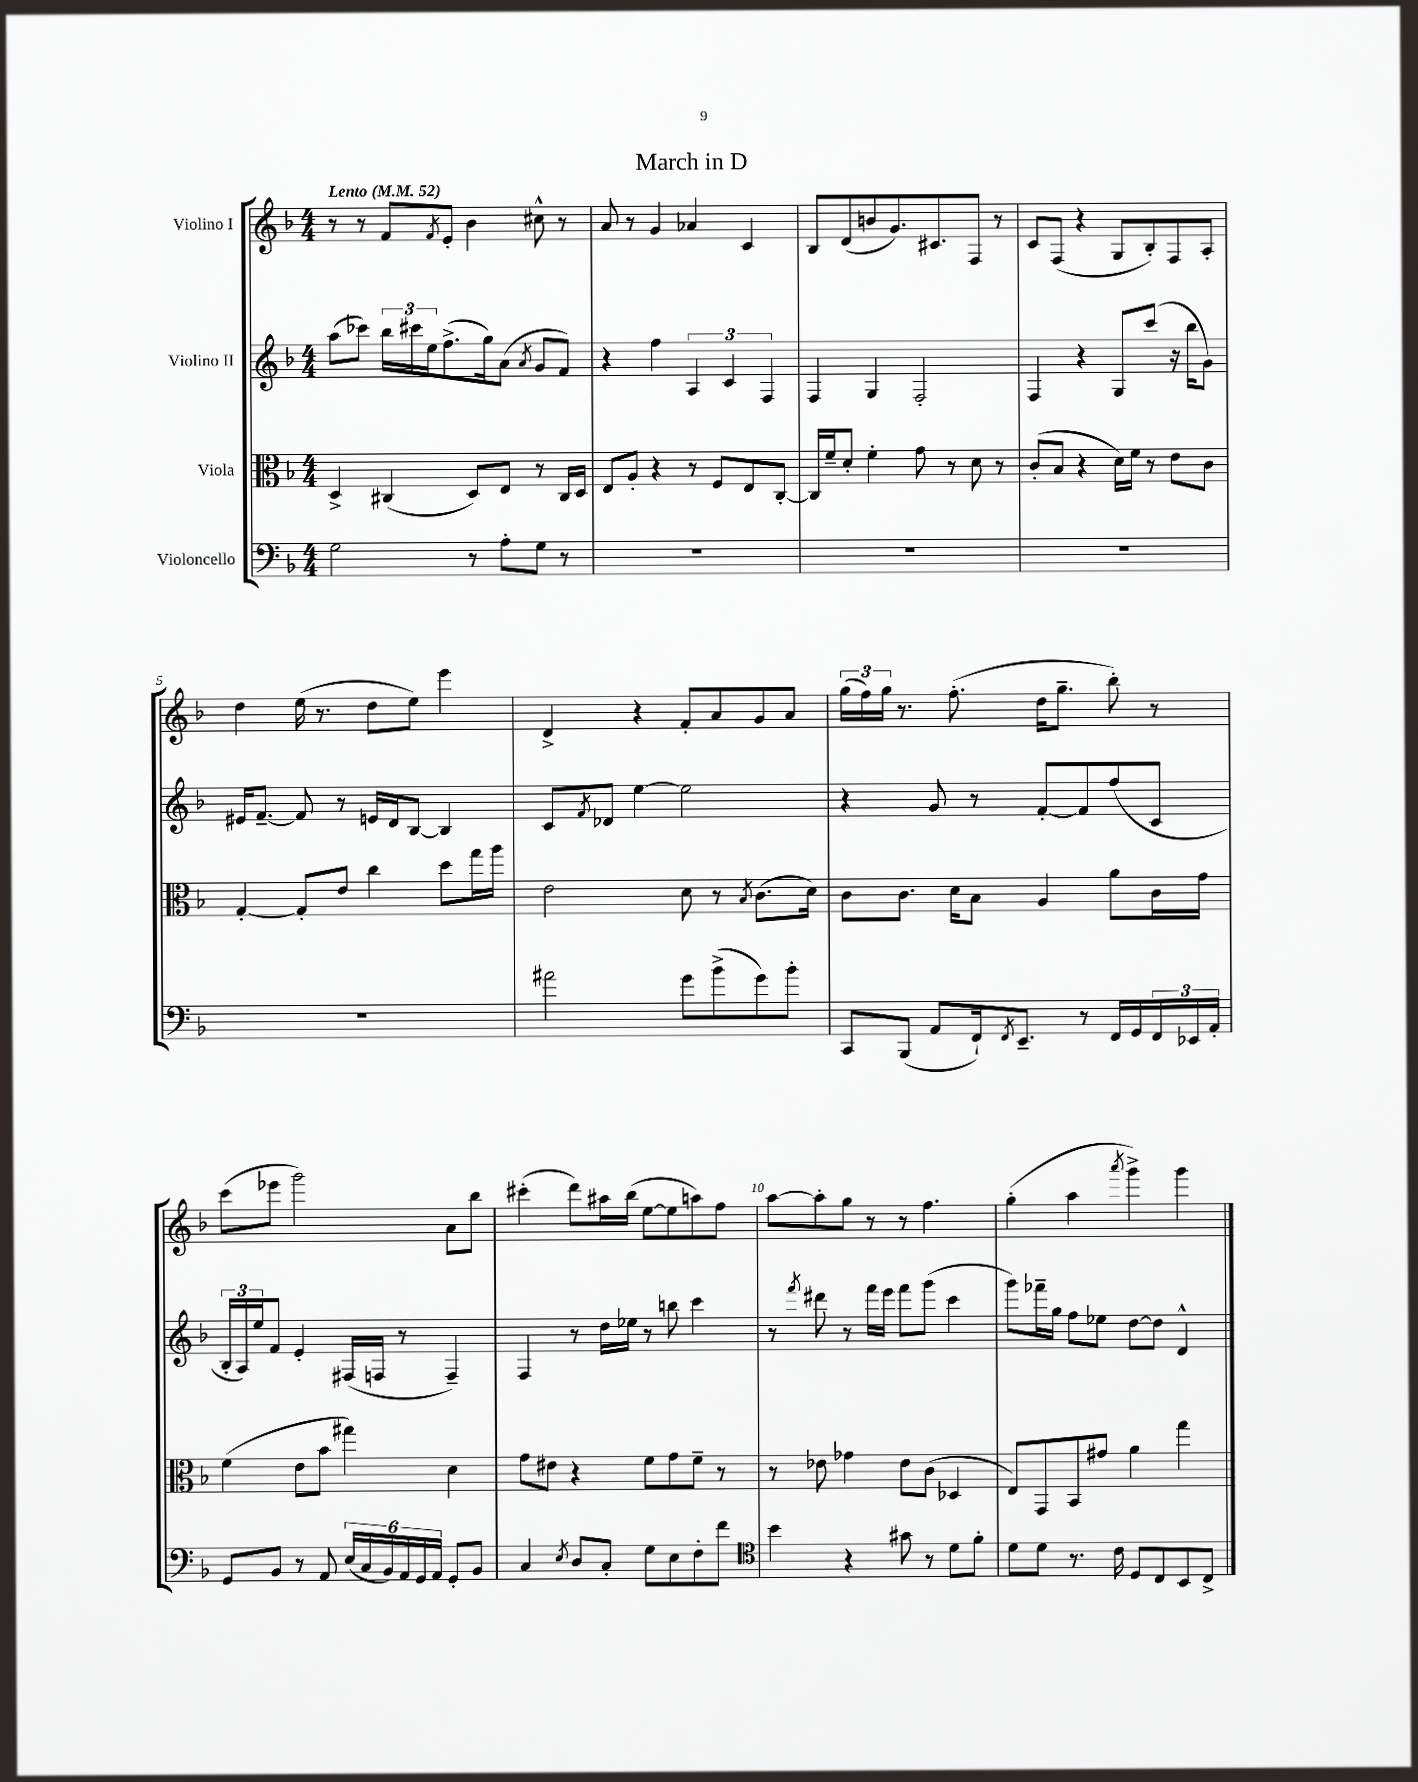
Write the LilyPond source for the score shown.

\header { title = "March in D" }
<<
\new StaffGroup <<
\new Staff = "s0" \with { instrumentName = "Violino I" } {
    \clef treble \key f \major \numericTimeSignature \time 4/4 \tempo "Lento" 4 = 52
    r8 r8 f'8 \acciaccatura { f'8 } e'8-. bes'4 cis''8-^ r8 |
    a'8 r8 g'4 aes'4 c'4 |
    bes8 d'8( b'8 g'8.) cis'8. f8 r8 |
    c'8 f8( r4 g8 bes8-.) f8 a8-. |
    d''4 e''16( r8. d''8 e''8) e'''4 |
    d'4-> r4 f'8-. a'8 g'8 a'8 |
    \tuplet 3/2 { g''16( f''16) g''16 } r8. f''8.-.( d''16 g''8.-- bes''8-.) r8 |
    c'''8( ees'''8 g'''2) a'8 bes''8 |
    cis'''4-.( d'''8) ais''16 bes''16( e''8~ e''8 a''8) f''8 |
    a''8~ a''8-. g''8 r8 r8 f''4. |
    g''4-.( a''4 \acciaccatura { a'''8 } g'''4->) g'''4 \bar "|." |
}
\new Staff = "s1" \with { instrumentName = "Violino II" } {
    \clef treble \key f \major \numericTimeSignature \time 4/4
    a''8( ces'''8) \tuplet 3/2 { bes''16 cis'''16 e''16 } f''8.->( g''16) a'8( \acciaccatura { a'8 } g'8 f'8) |
    r4 f''4 \tuplet 3/2 { a4 c'4 f4 } |
    f4 g4 f2-. |
    f4 r4 g8 c'''8( r16 bes''16 g'8) |
    eis'16 f'8.~-- f'8 r8 e'16 d'16 bes8~ bes4 |
    c'8 \acciaccatura { f'8 } des'8 e''4~ e''2 |
    r4 g'8 r8 f'8~-. f'8 f''8( c'8 |
    \tuplet 3/2 { bes16-. a16) e''16 } f'8 e'4-. fis16( f16 r8 f4--) |
    f4 r8 d''16 ees''16 r8 b''8 c'''4 |
    r8 \acciaccatura { f'''8 } dis'''8 r8 f'''16 e'''16 f'''8 g'''8( c'''4 |
    g'''8) fes'''16-- g''16 f''8 ees''8 d''8~ d''8 d'4-^ \bar "|." |
}
\new Staff = "s2" \with { instrumentName = "Viola" } {
    \clef alto \key f \major \numericTimeSignature \time 4/4
    d4-> cis4( d8) e8 r8 cis16 d16 |
    e8 a8-. r4 r8 f8 e8 c8~-. |
    c16 f'16-- d'8-. f'4-. g'8 r8 d'8 r8 |
    c'8-.( bes8 r4 d'16) f'16 r8 e'8 c'8 |
    g4~-. g8-. e'8 c''4 d''8 g''16 a''16 |
    e'2 d'8 r8 \acciaccatura { bes8 } c'8.( d'16) |
    c'8 c'8. d'16 bes8 a4 a'8 c'16 g'16 |
    f'4( e'8 bes'8 gis''4) d'4 |
    g'8 eis'8 r4 f'8 g'8 f'8-- r8 |
    r8 ees'8 ges'4 ees'8 c'8( des4 |
    e8) g,8 bes,8 gis'8 a'4 g''4 \bar "|." |
}
\new Staff = "s3" \with { instrumentName = "Violoncello" } {
    \clef bass \key f \major \numericTimeSignature \time 4/4
    g2 r8 a8-. g8 r8 |
    R1 |
    R1 |
    R1 |
    R1 |
    ais'2 g'8 bes'8->( g'8) bes'8-. |
    c,8 bes,,8( a,8 f,16-!) \acciaccatura { f,8 } e,8.-- r8 f,16 g,16 \tuplet 3/2 { f,16 ees,16 a,16-. } |
    g,8 bes,8 r8 a,8 \tuplet 6/4 { e16( c16 bes,16) a,16 g,16 a,16 } g,8-. bes,8 |
    c4 \acciaccatura { e8 } d8 c8-. g8 e8 f8-. f'8 |
    \clef tenor bes'4 r4 gis'8 r8 d'8 f'8-. |
    d'8 d'8 r8. c'16 d8 c8 bes,8 c8-> \bar "|." |
}
>>
>>
\layout { \context { \Score \override BarNumber.break-visibility = ##(#f #t #t) barNumberVisibility = #(every-nth-bar-number-visible 5) } }
